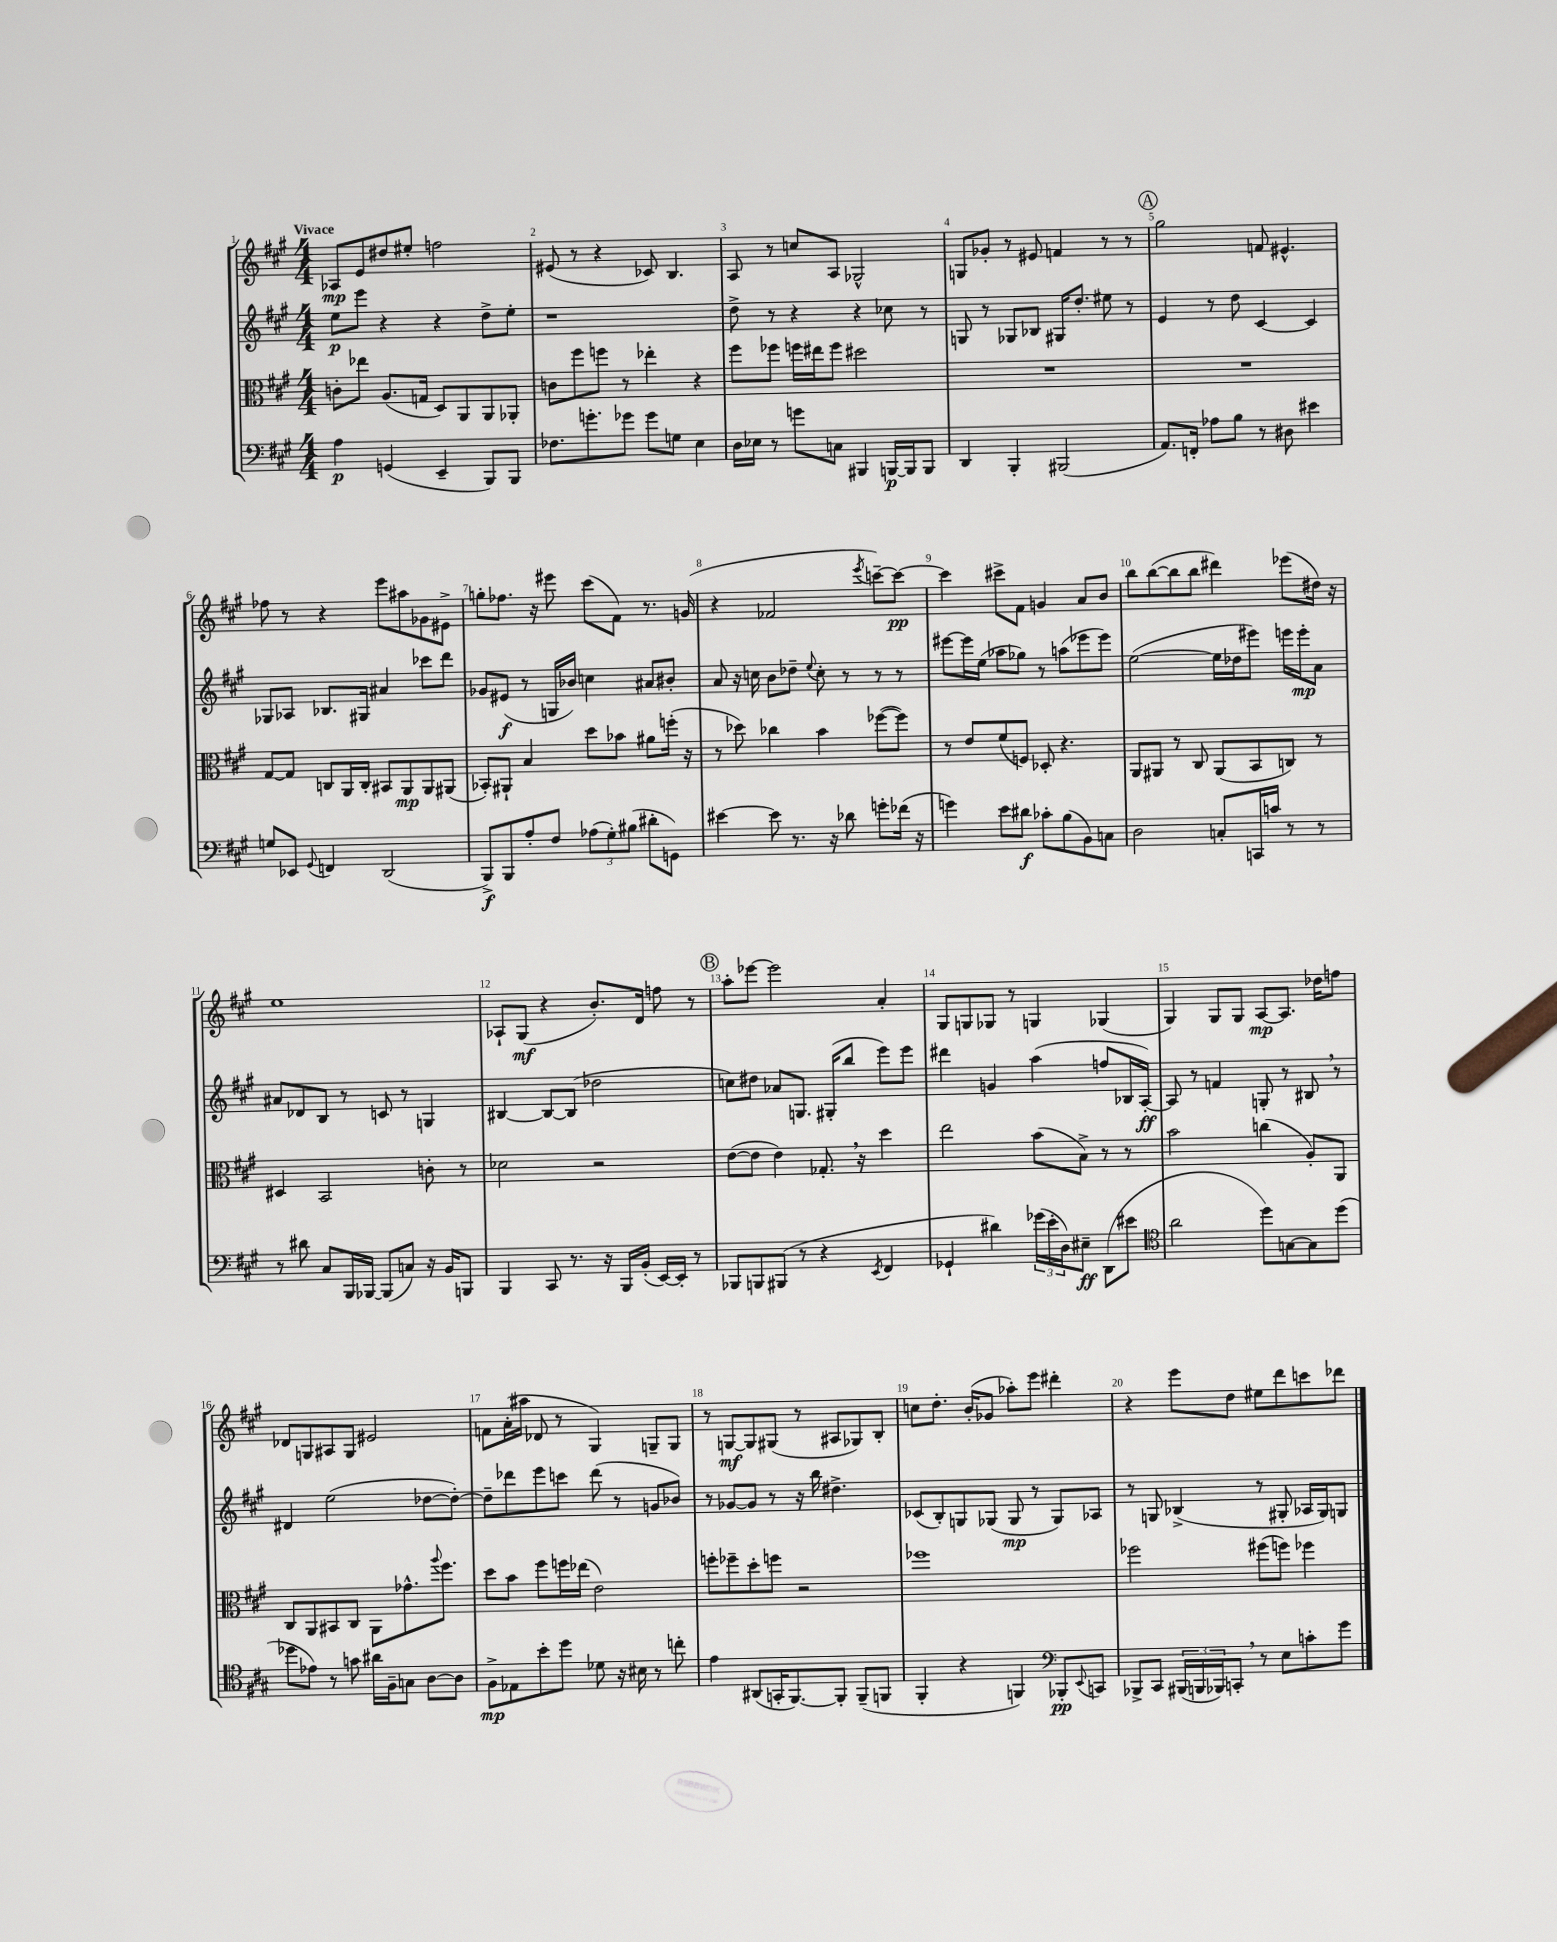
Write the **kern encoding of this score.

**kern	**kern	**kern	**kern
*staff4	*staff3	*staff2	*staff1
*clefF4	*clefC3	*clefG2	*clefG2
*k[f#c#g#]	*k[f#c#g#]	*k[f#c#g#]	*k[f#c#g#]
*M4/4	*M4/4	*M4/4	*M4/4
4A	8c'	8ee	8A-
.	8ee-	8eee	8e
(4GG	(8.A	4r	8dd#
.	.	.	8ee#'
.	16G	.	.
4EE~	8D)	4r	2ff
.	8AA	.	.
8BBB)	8AA	8dd^	.
8BBB	8AA-'	8ee'	.
=	=	=	=
8.F-	8c	1r	(8e#
.	8ff#	.	8r
8.g'	.	.	.
.	8ff	.	4r
8g-	8r	.	.
8g-	4ee-'	.	8c-)
8G	.	.	4.B
4E	4r	.	.
=	=	=	=
16D	8ff#	8dd^	8A
16E-	.	.	.
8r	8ff-	8r	8r
8g	16ff	4r	8cc
.	16ee#	.	.
8C	8ff	.	8A
4BBB#	2dd#	4r	2G-^^
[16BBB	.	8cc-	.
16BBB]	.	.	.
8BBB	.	8r	.
=	=	=	=
4DD	1r	8G	8G
.	.	8r	8g-'
4BBB'	.	8G-	8r
.	.	8B-	8e#
(2BBB#	.	16G#	4f
.	.	8.dd'	.
.	.	8ee#	8r
.	.	8r	8r
=	=	=	=
8.AA)	1r	4e	2gg#
16FF'	.	.	.
8A-	.	8r	.
8B	.	8dd	.
8r	.	[4c#	8f
8D#	.	.	4.e#^^
4e#	.	4c#]	.
=	=	=	=
8G	[8G#	8G-	8ff-
8EE-	8G#]	8A-	8r
8qqGG#	.	.	.
4FF	8C	8.B-	4r
.	16AA	.	.
.	16C'	16G#	.
(2DD	8BB#	4a#	8eee
.	8AA	.	8aa#
.	8AA	8ccc-	8g-
.	(8AA#	8ddd	8e#^
=	=	=	=
8BBB^)	8BB-')	8g-	8gg'
8BBB	8AA#`	(8e#	8.ff-
8A'	4B	8r	.
.	.	.	16r
8F#	.	16G	8eee#
.	.	16b-)	.
(12A-	8dd	4cc	(8ccc#
12G#')	.	.	.
.	8b-	.	8f#)
(12B#	.	.	.
8d#'	8a#	8a#	8.r
8GG)	(16ff'	8b#'	.
.	16r	.	(16g
=	=	=	=
[4e#	8r	8a	4r
.	8dd-)	16r	.
.	.	16cc	.
8e#]	4cc-	8b	2f-
8.r	.	8dd-~	.
.	.	8qqee	.
.	4b	8cc'	.
16r	.	.	.
8d-	.	8r	.
.	.	.	8qeee
8g'	([8ff-	8r	[8ccc~)
(16f-	8ff-])	8r	8ccc_
16r	.	.	.
=	=	=	=
4g)	8r	[8eee#	4ccc]
.	8e	16eee#]	.
.	.	(16ee	.
8e	(8f#	8aa-	8ccc#^
8d#	8F)	8gg-)	8f#
8c-'	8D-'	8r	4g
(8B	4.r	(8aa	.
8BB)	.	8eee-	8a
8C	.	8eee-)	8b
=	=	=	=
2D	8AA	([2ee	8bb
.	8AA#	.	([8bb
.	8r	.	8bb]
.	8C#	.	8bb
8C'	(8AA#	16ee]	4ddd#)
.	.	16dd-	.
16CC	8BB	8eee#)	.
16c	.	.	.
8r	8C)	16eee	(8eee-
.	.	16eee'	.
8r	8r	8a	16dd#)
.	.	.	16r
=	=	=	=
8r	4D#	8a#	1ee
8d#	.	8d-	.
8C#	2BB	8B	.
16BBB	.	8r	.
[16BBB-	.	.	.
(8BBB-]	.	8c	.
8C)	.	8r	.
16r	8c'	4G	.
16BB	.	.	.
8BBB	8r	.	.
=	=	=	=
4BBB	2d-	[4B#	8A-`
.	.	.	(8G#
8CC#	.	8B#_	4r
8.r	.	(8B#]	.
.	2r	2dd-	8.b')
16r	.	.	.
16BBB	.	.	.
(16BB'	.	.	16d
[16EE)	.	.	8ff
16EE']	.	.	.
8r	.	.	8r
=	=	=	=
8BBB-	([8e	8cc)	8aa'
8BBB	8e]	8dd#	[8eee-
(8BBB#	4e)	8a-	2eee-]
8r	.	8.G	.
4r	8.G-'	.	.
.	.	(16G#'	.
.	.	8bb	.
.	16r	.	.
8qEE	.	.	.
4FF#	4dd	8eee)	4a'
.	.	8eee	.
=	=	=	=
4GG-`	2ee	4ddd#	8G#
.	.	.	8G
4d#)	.	4g	8G-
.	.	.	8r
(24g-	(8b	(4aa	4G
24e'	.	.	.
24D)	.	.	.
8E#~	8B^)	.	.
(8DD	8r	8ff	(4G-
8e#	8r	16B-	.
.	.	[16A')	.
=	=	=	=
*clefC4	*	*	*
2a	2b	8A]	4G#)
.	.	8r	.
.	.	4f	8G#
.	.	.	8G#
8dd)	(4cc	8G'	[8A
[8G	.	8r	8.A]
8G]	8A')	8B#	.
.	.	.	16dd-
(8dd	8AA	8r	8ff
=	=	=	=
8dd-	8C#	4d#	8d-
8e-)	8AA	.	8G
8r	8BB#	(2ee	8A#
8g	8C#	.	8G
16a#	8AA	.	2e#
16F#~	.	.	.
8G	8.g-^^	.	.
[8A	.	[8dd-	.
.	8qqaa	.	.
.	8.ff#	.	.
8A]	.	8dd-'_)	.
=	=	=	=
8F#^	8dd	8dd-~]	8f
8E-	8b	8ddd-	(16a'
.	.	.	16aa#
8b'	8ff#	8eee	8d-
8dd	16ff	8ccc	8r
.	(16ee-	.	.
8d-	2e)	(8ddd-	4G#)
16r	.	8r	.
16B#	.	.	.
8r	.	8g	8G~
8cc'	.	8b-)	8G
=	=	=	=
4e	8ff'	8r	8r
.	8ff-~	[8g-	[8G
(8AA#	8dd'	8g-]	8G]
16GG'	8ff	8r	(8G#
[8.FF#)	.	.	.
.	2r	16r	8r
.	.	16bb	.
8FF#']	.	4.dd#^	8A#
(8FF#~	.	.	8G-)
8FF	.	.	8B'
=	=	=	=
4FF#'	1ff-	(8c-	8cc
.	.	8B')	8.dd'
4r	.	8G	.
.	.	.	(16b'
.	.	(8G-	8g-
4FF)	.	8G-	8aa-')
.	.	8r	8eee
*clefF4	*	*	*
8BBB-'	.	8G-)	4ddd#'
8qqEE	.	.	.
8CC	.	8A-	.
=	=	=	=
8BBB-^	2ff-	8r	4r
8CC#	.	8G	.
(24BBB#	.	(4B-^	8eee
24BBB	.	.	.
24BBB-)	.	.	.
8CC'	.	.	8dd
8r	(8ff#	8r	8ee#
8E	8ff)	8G#'	8ddd
8c'	4ff-	16A-	8ccc
.	.	16G#)	.
8g#	.	8G	8ddd-
==	==	==	==
*-	*-	*-	*-
